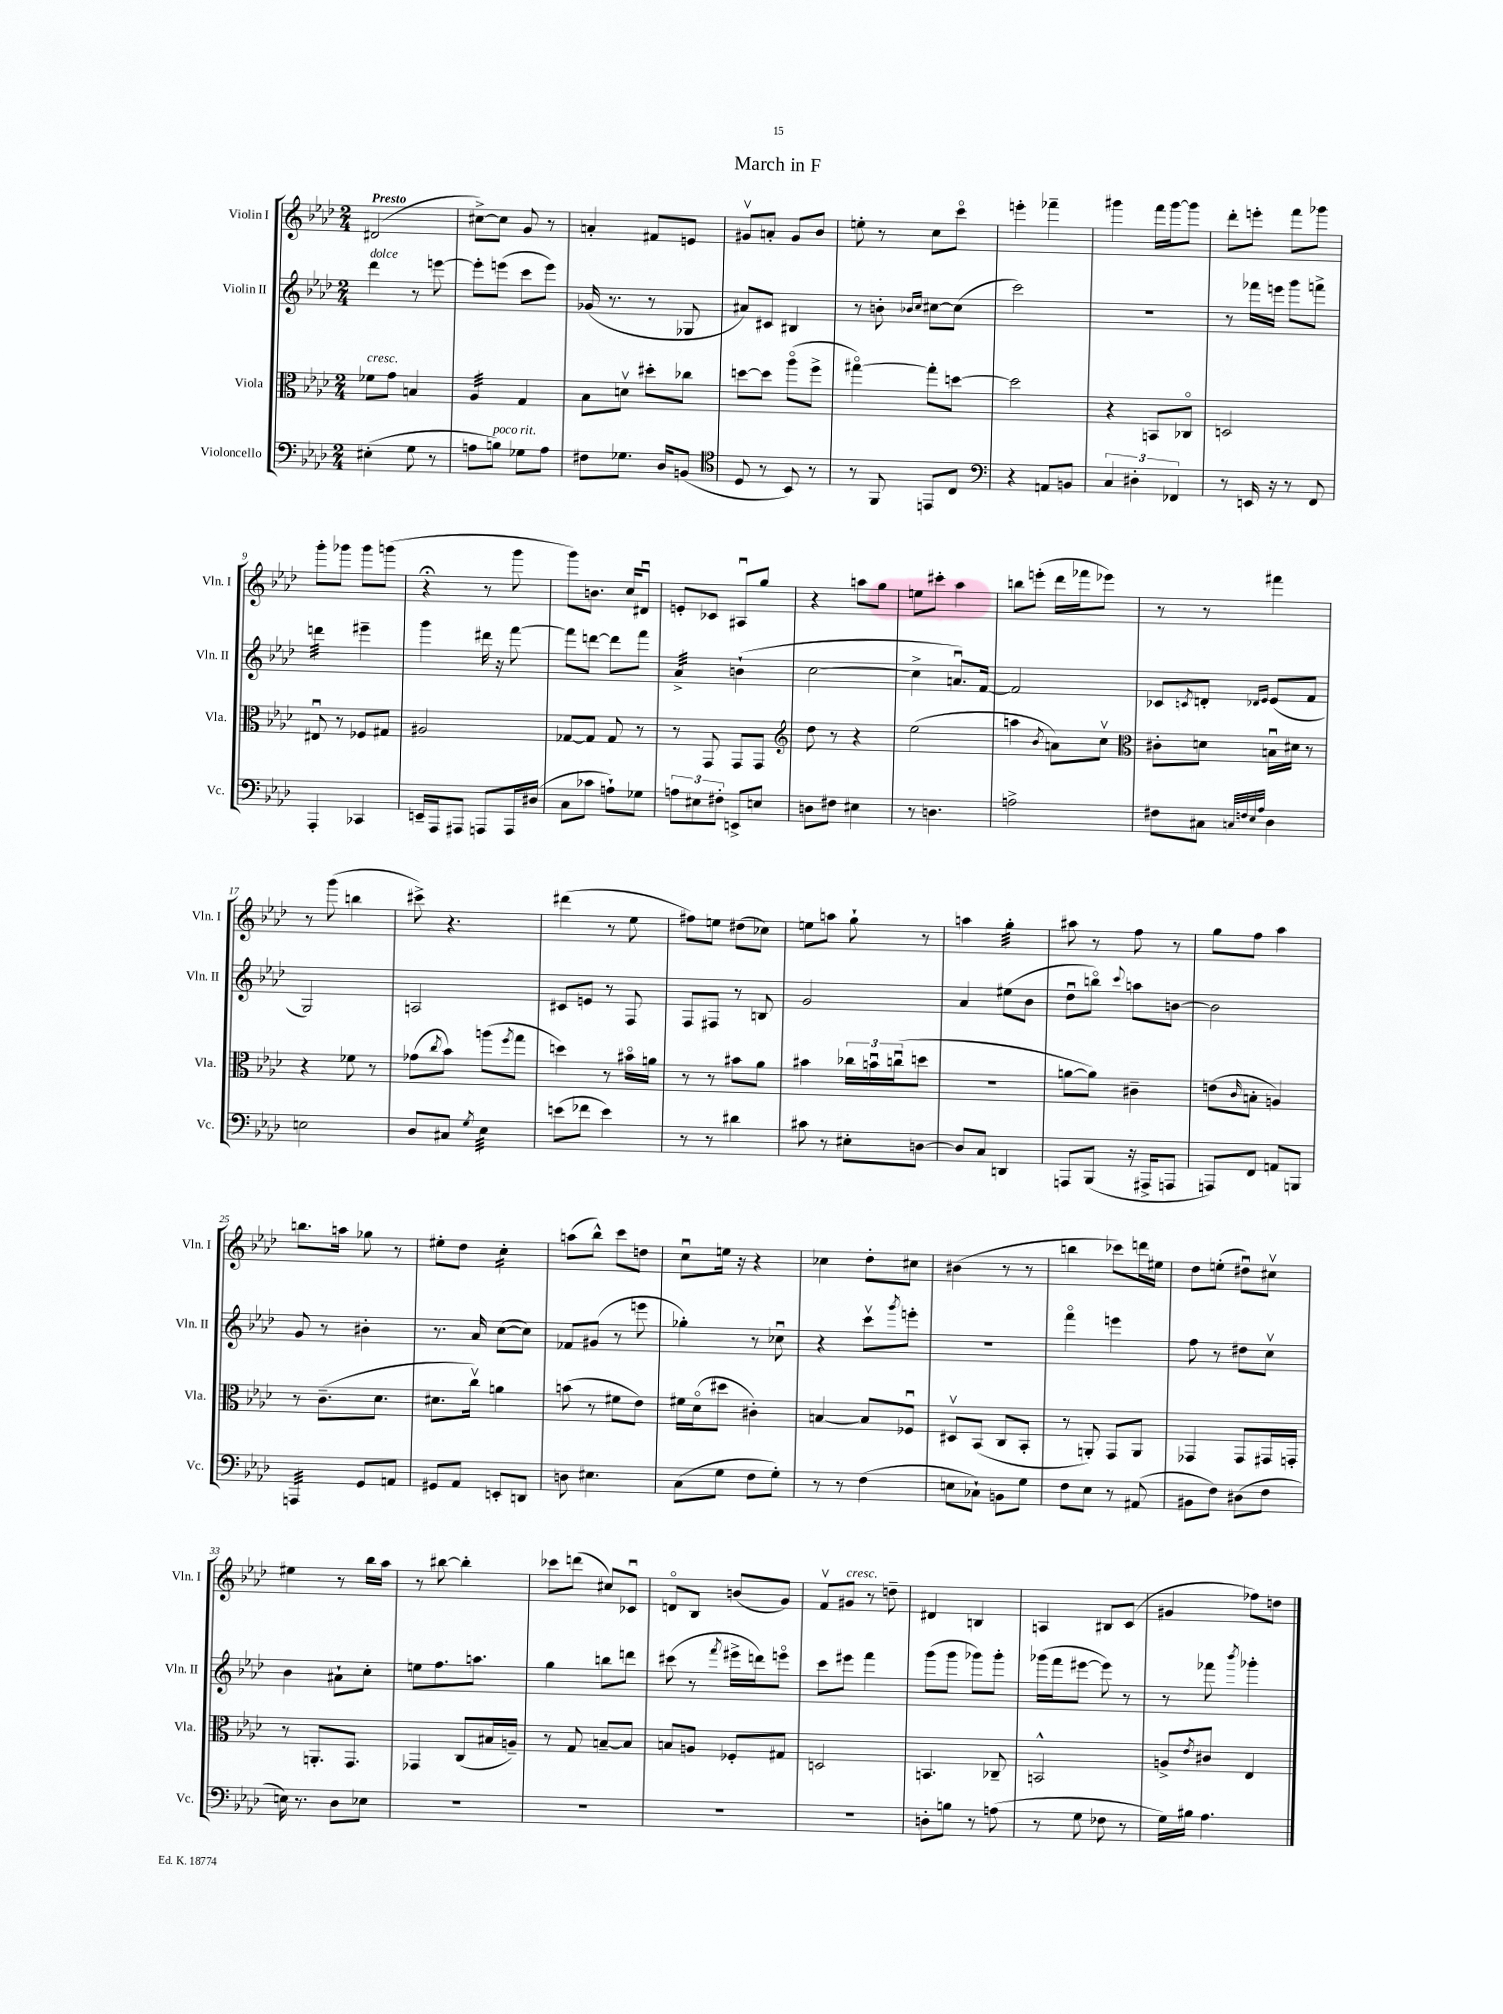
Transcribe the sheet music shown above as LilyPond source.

\header { title = "March in F" }
<<
\new StaffGroup <<
\new Staff = "s0" \with { instrumentName = "Violin I" shortInstrumentName = "Vln. I" } {
    \clef treble \key aes \major \numericTimeSignature \time 2/4 \tempo "Presto"
    dis'2( |
    cis''8~->) cis''8 g'8 r8 |
    a'4-. fis'8 e'8 |
    gis'8\upbow a'8-. gis'8 bes'8 |
    e''8-. r8 c''8 c'''8\flageolet |
    e'''4-. fes'''4-- |
    gis'''4 f'''16 gis'''16~ gis'''8 |
    des'''8-. e'''8-. f'''8 ges'''8 |
    g'''8-. ges'''8 ges'''8 g'''8( |
    r4\fermata r8 g'''8 |
    g'''8) b'8. c''16 dis'8\downbow |
    e'8-. ces'8 ais8\downbow g''8 |
    r4 a''8 g''8 |
    e''8 cis'''8-. aes''4 |
    b''8 e'''8-.( des'''16 fes'''16 ees'''8) |
    r8 r8 fis'''4 |
    r8 g'''8( b''4 |
    cis'''8->) r4. |
    dis'''4( r8 ees''8 |
    fis''8) e''8 dis''8( ces''8) |
    e''8 a''8 g''8-! r8 |
    a''4 g''4:32-. |
    ais''8 r8 f''8 r8 |
    g''8 f''8 aes''4 |
    b''8. a''16 ges''8 r8 |
    eis''8-. des''8 c''4:16-. |
    a''8( bes''8-^) c'''8 d''8 |
    c''8\downbow e''16 r16 r4 |
    ces''4 des''8-. cis''8 |
    bis'4( r8 r8 |
    b''4 ces'''8) d'''16 eis''16 |
    des''8 e''8-.( dis''8\downbow) cis''8\upbow |
    eis''4 r8 bes''16 aes''16 |
    r8 bis''8~ bis''4-. |
    ces'''8 d'''8( cis''8) ces'8\downbow |
    d'8\flageolet bes8 b'8( g'8) |
    f'8\upbow gis'8^\markup { \italic "cresc." } r8 d''8-- |
    dis'4 b4 |
    a4 bis8 c'8( |
    gis'4 fes''8) d''8 \bar "|." |
}
\new Staff = "s1" \with { instrumentName = "Violin II" shortInstrumentName = "Vln. II" } {
    \clef treble \key aes \major \numericTimeSignature \time 2/4
    des'''4^\markup { \italic "dolce" } r8 e'''8~ |
    e'''8-. e'''8( c'''8 e'''8) |
    ges'16( r8. r8 ges8 |
    ais'8) cis'8 bis4 |
    r8 b'8-. \grace { bes'16 c''16 } cis''8~ cis''8( |
    c'''2) |
    R2 |
    r8 fes'''16 e'''16 g'''8 f'''8-> |
    d'''4:32 eis'''4-- |
    g'''4 dis'''16 r16 f'''8~ |
    f'''8 d'''8~ d'''8 f'''8 |
    aes'4:32-> b'4-!( |
    c''2~ |
    c''4-> a'8.\downbow) f'16~ |
    f'2 |
    ces'8 \acciaccatura { c'8 } d'8-. \grace { des'16 ees'16 } ees'8( f'8 |
    g2) |
    a2 |
    cis'8 e'8 r8 f8 |
    f8 fis8 r8 b8 |
    g'2 |
    aes'4 eis''8( bes'8 |
    des''8\downbow b''8\flageolet) \appoggiatura { c'''8 } a''8 b'8~ |
    b'2 |
    g'8 r8 bis'4-. |
    r8. aes'16 c''8~( c''8) |
    fes'8 gis'8( r8 e'''8 |
    ges''4-.) r8 ces''8\downbow |
    r4 c'''8\upbow \acciaccatura { g'''8 } e'''8-. |
    r2 |
    f'''4\flageolet e'''4 |
    f''8 r8 dis''8 c''8\upbow |
    bes'4 ais'8-! c''8-. |
    e''8 f''8. a''8. |
    g''4 b''8 d'''8 |
    cis'''8( r8 \acciaccatura { f'''8 } eis'''16-> d'''16) e'''8\flageolet |
    c'''8 eis'''8 f'''4 |
    g'''8( g'''8 ges'''8) ges'''8-. |
    ges'''16( f'''16 eis'''8~ eis'''8) r8 |
    r8 fes'''8 \acciaccatura { bes'''8 } ges'''4-. \bar "|." |
}
\new Staff = "s2" \with { instrumentName = "Viola" shortInstrumentName = "Vla." } {
    \clef alto \key aes \major \numericTimeSignature \time 2/4
    fes'8^\markup { \italic "cresc." } g'8 b4 |
    aes4:32 g4 |
    bes8 d'8\upbow dis''8-. ces''8 |
    d''8~ d''8 aes''8\flageolet( f''8-> |
    gis''4~\flageolet) gis''8-. d''8~ |
    d''2 |
    r4 b,8 ces8\flageolet |
    d2 |
    eis8\downbow r8 fes8 gis8 |
    ais2 |
    ges8~ ges8 ges8 r8 |
    r8 g,8 g,8 g,8 |
    \clef treble des''8 r8 r4 |
    ees''2( |
    a''4 \acciaccatura { bes'8 } a'8) c''8\upbow |
    \clef alto cis'8-. d'8 b16\downbow dis'16 r8 |
    r4 fes'8 r8 |
    ges'8( \acciaccatura { c''8 } bes'8) a''8( \acciaccatura { f''8 } g''8 |
    d''4) r8 bis'16\flageolet a'16 |
    r8 r8 bis'8 aes'8 |
    bis'4 \tuplet 3/2 { ces''16 b'16\downbow c''16\downbow( } d''8 |
    r2 |
    a'8~ a'8) cis'4-- |
    e'8( \grace { c'16 } b8-. a4) |
    r8 c'8.--( des'8. |
    dis'8. c''16\upbow) a'4 |
    b'8( r8 fis'8 ees'8) |
    fis'16 des'16\flageolet( dis''8 cis'4-.) |
    b4~ b8 fes8\downbow |
    dis8\upbow bes,8( c8 bes,8-. |
    r8 a,8-.) g,8 a,8 |
    ges,4 ges,8 gis,16 g,16-. |
    r8 a,8.-. g,8. |
    ges,4 c8( bis16 a16--) |
    r8 g8 b8~-- b8 |
    b8 a8 fes8-. gis8 |
    d2 |
    b,4. ces8-- |
    b,2-^ |
    a8-> \acciaccatura { ees'8 } cis'8 ees4 \bar "|." |
}
\new Staff = "s3" \with { instrumentName = "Violoncello" shortInstrumentName = "Vc." } {
    \clef bass \key aes \major \numericTimeSignature \time 2/4
    eis4-.( g8 r8 |
    a8 b8^\markup { \italic "poco rit." }) ges8 a8 |
    fis8 ges8. des16 b,8( |
    \clef tenor des8 r8 bes,8) r8 |
    r8 f,8 e,8 c8 |
    \clef bass r4 a,8 b,8 |
    \tuplet 3/2 { c4 dis4-. fes,4 } |
    r8 e,16 r16 r8 f,8 |
    aes,,4-. ces,4 |
    e,16-- aes,,16 ais,,8 a,,8 a,,16 dis16( |
    c8 ces'8 a8-!) ges8 |
    \tuplet 3/2 { a8 eis8 fis8-. } e,8-> e8 |
    d8 fis8 eis4 |
    r8 d4. |
    a2-> |
    fis8 cis8 \grace { c32 f32 ees32 aes32 } des4 |
    e2 |
    des8 cis8 \acciaccatura { g8 } ees4:32 |
    e'8( fes'8 e'4) |
    r8 r8 dis'4 |
    cis'8 r8 eis8-. d8~ |
    d8 c8 d,4 |
    a,,8 bes,,8( r16 ais,,16-> a,,8 |
    a,,8) f,8 a,8 b,,8 |
    a,,4:32 g,8 a,8 |
    gis,8 aes,8 e,8-. d,8 |
    d8 eis4. |
    c8( g8 f8 g8-.) |
    r8 r8 f4( |
    e8 ces8-!) b,8 g8 |
    f8 ees8 r8 ais,8( |
    bis,8 f8) dis8( f8 |
    e16) r8. des8 ees8 |
    R2 |
    R2 |
    R2 |
    R2 |
    d8-. b8 r8 a8( |
    r8 g8 fes8 r8 |
    g16) bis16 aes4. \bar "|." |
}
>>
>>
